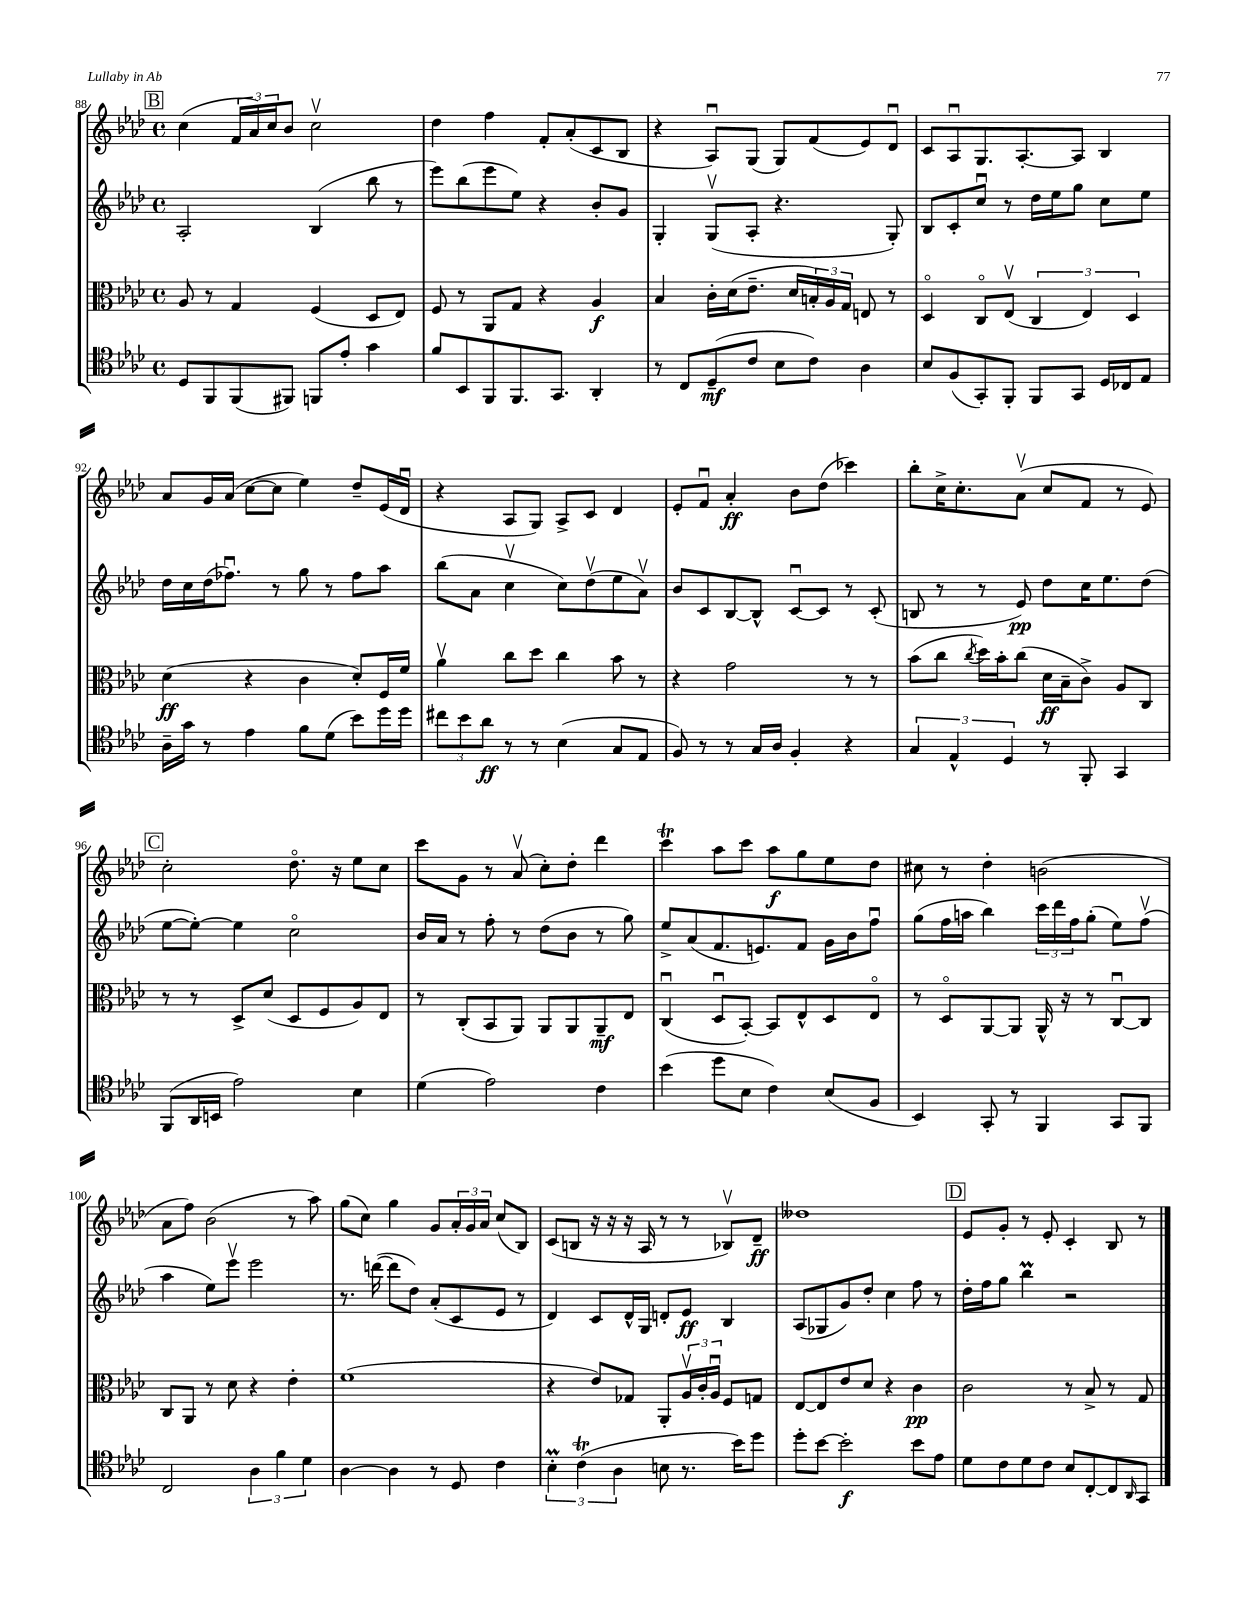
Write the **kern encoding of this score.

**kern	**kern	**kern	**kern
*staff4	*staff3	*staff2	*staff1
*clefC4	*clefC3	*clefG2	*clefG2
*k[b-e-a-d-]	*k[b-e-a-d-]	*k[b-e-a-d-]	*k[b-e-a-d-]
*M4/4	*M4/4	*M4/4	*M4/4
*met(c)	*met(c)	*met(c)	*met(c)
8D-	8A-	2A-'	(4cc
8FF	8r	.	.
(8FF	4G	.	24f
.	.	.	24a-)
.	.	.	24cc
8FF#)	.	.	8b-
8FF	(4F	(4B-	2ccv
8e-'	.	.	.
4g	8D-	8bb-	.
.	8E-)	8r	.
=	=	=	=
8f	8F	8eee-)	4dd-
8BB-	8r	(8bb-	.
8FF	8AA-	8eee-	4ff
8.FF	8G	8ee-)	.
.	4r	4r	8f'
8.GG	.	.	.
.	.	.	(8a-'
4AA-'	4A-	8b-'	8c
.	.	8g	8B-
=	=	=	=
8r	4B-	4G'	4r
8C	.	.	.
(8D-~	16c'	(8Gv	8A-u)
.	(16d-	.	.
8c	8.e-~	8A-'	(8G
8B-	.	4.r	8G)
.	16d-	.	.
8c)	24B')	.	(8f
.	24A-	.	.
.	24G	.	.
4A-	8E	.	8e-)
.	8r	8G')	8d-u
=	=	=	=
8B-	4D-o	8B-	8c
(8F	.	8c'	8A-u
8GG')	8Co	8ccu	8.G
8FF'	(8E-v	8r	.
.	.	.	[8.A-'
8FF	6C	16dd-	.
.	.	16ee-	.
8GG	.	8gg	8A-]
.	6E-)	.	.
16D-	.	8cc	4B-
16C-	.	.	.
.	6D-	.	.
8E-	.	8ee-	.
=	=	=	=
16A-~	(4d-	16dd-	8a-
16g	.	16cc	.
8r	.	(16dd-	16g
.	.	8.ff-u)	(16a-
4e-	4r	.	[8cc
.	.	8r	8cc]
8f	4c	8gg	4ee-)
(8d-	.	8r	.
8b-)	8d-')	8ff-	8dd-~
16dd-	16F	8aa-	(16e-
16dd-	16f	.	16d-u
=	=	=	=
12cc#	4a-v	(8bb-	4r
12b-	.	.	.
.	.	8a-	.
12a-	.	.	.
8r	8cc	4ccv	8A-
8r	8dd-	.	8G)
(4B-	4cc	8cc)	8A-^
.	.	(8dd-v	8c
8G	8b-	8ee-	4d-
8E-	8r	8a-v)	.
=	=	=	=
8F)	4r	8b-	8e-'
8r	.	8c	8fu
8r	2g	[8B-	4a-'
16G	.	8B-^^]	.
16A-	.	.	.
4F'	.	[8cu	8b-
.	.	8c]	(8dd-
4r	8r	8r	4ccc-)
.	8r	(8c'	.
=	=	=	=
6G	(8b-	8B	8bb-'
.	8cc	8r	16cc^
6E-^^	.	.	.
.	.	.	8.cc'
.	8qcc	.	.
.	16dd-)	8r	.
.	16b-'	.	.
6D-	.	.	.
.	(8cc	8e-)	(8a-v
8r	16d-	8dd-	8cc
.	16B-~	.	.
8FF'	8c^)	16cc	8f
.	.	8.ee-	.
4GG	8A-	.	8r
.	8C	(8dd-	8e-)
=	=	=	=
(8FF	8r	[8ee-	2cc'
16AA-	8r	8ee-'_)	.
16BB	.	.	.
2e-)	8D-^	4ee-]	.
.	(8d-	.	.
.	8D-	2cco	8.dd-o
.	8F	.	.
.	.	.	16r
4B-	8A-)	.	8ee-
.	8E-	.	8cc
=	=	=	=
(4d-	8r	16b-	8ccc
.	.	16a-	.
.	(8C'	8r	8g
2e-)	8BB-	8ff'	8r
.	8AA-)	8r	(8a-v
.	8AA-	(8dd-	8cc')
.	8AA-	8b-	8dd-'
4c	8AA-~	8r	4ddd-
.	8E-	8gg)	.
=	=	=	=
(4b-	(4Cu	8ee-^	4ccc
.	.	(8a-	.
8dd-	8D-u	8.f	8aa-
8B-	[8BB-')	.	8ccc
.	.	8.e)	.
4c)	8BB-]	.	8aa-
.	8E-^^	8f	8gg
(8B-	8D-	16g	8ee-
.	.	16b-	.
8F	8E-o	8ffu	8dd-
=	=	=	=
4BB-)	8r	(8gg	8cc#
.	8D-o	16ff	8r
.	.	16aa	.
8GG'	[8AA-	4bb-)	4dd-'
8r	8AA-]	.	.
4FF	16AA-^^	24ccc	(2b
.	.	24ddd-	.
.	16r	.	.
.	.	24ff	.
.	8r	(8gg'	.
8GG	[8Cu	8ee-)	.
8FF	8C]	(8ffv	.
=	=	=	=
2C	8C	4aa-	8a-
.	8AA-	.	8ff)
.	8r	8ee-)	(2b-
.	8d-	8eee-v	.
6A-	4r	2eee-	.
6f	.	.	.
.	4e-'	.	8r
6d-	.	.	.
.	.	.	8aa-)
=	=	=	=
[4A-	(1f	8.r	(8gg
.	.	.	8cc)
.	.	([16ddd	.
4A-]	.	8ddd]	4gg
.	.	8dd-)	.
8r	.	(8a-'	8g
8D-	.	8c	24a-'
.	.	.	24g
.	.	.	24a-
4c	.	8e-	(8cc
.	.	8r	8B-)
=	=	=	=
6B-'	4r	4d-)	(8c
.	.	.	8B
(6c	.	.	.
.	8e-)	8c	16r
.	.	.	16r
6A-	.	.	.
.	8G-	16d-^^	16r
.	.	16G	16A-
8B	8AA-'	8d'	8r
8.r	24A-v	8e-	8r
.	24c'	.	.
.	24A-u	.	.
.	8F	4B-	8B-v)
16b-)	.	.	.
8dd-	8G	.	8d-~
=	=	=	=
8dd-'	[8E-	(8A-	1dd--
[8b-	8E-]	8G-	.
2b-']	8e-	8g)	.
.	8d-	8dd-'	.
.	4r	4cc	.
8b-	4c	8ff	.
8e-	.	8r	.
=	=	=	=
8d-	2c	16dd-'	8e-
.	.	16ff	.
8c	.	8gg	8g'
8d-	.	4bb-	8r
8c	.	.	8e-'
8B-	8r	2r	4c'
[8C'	8B-^	.	.
8C]	8r	.	8B-
16qqAA-	.	.	.
8GG	8G	.	8r
==	==	==	==
*-	*-	*-	*-
